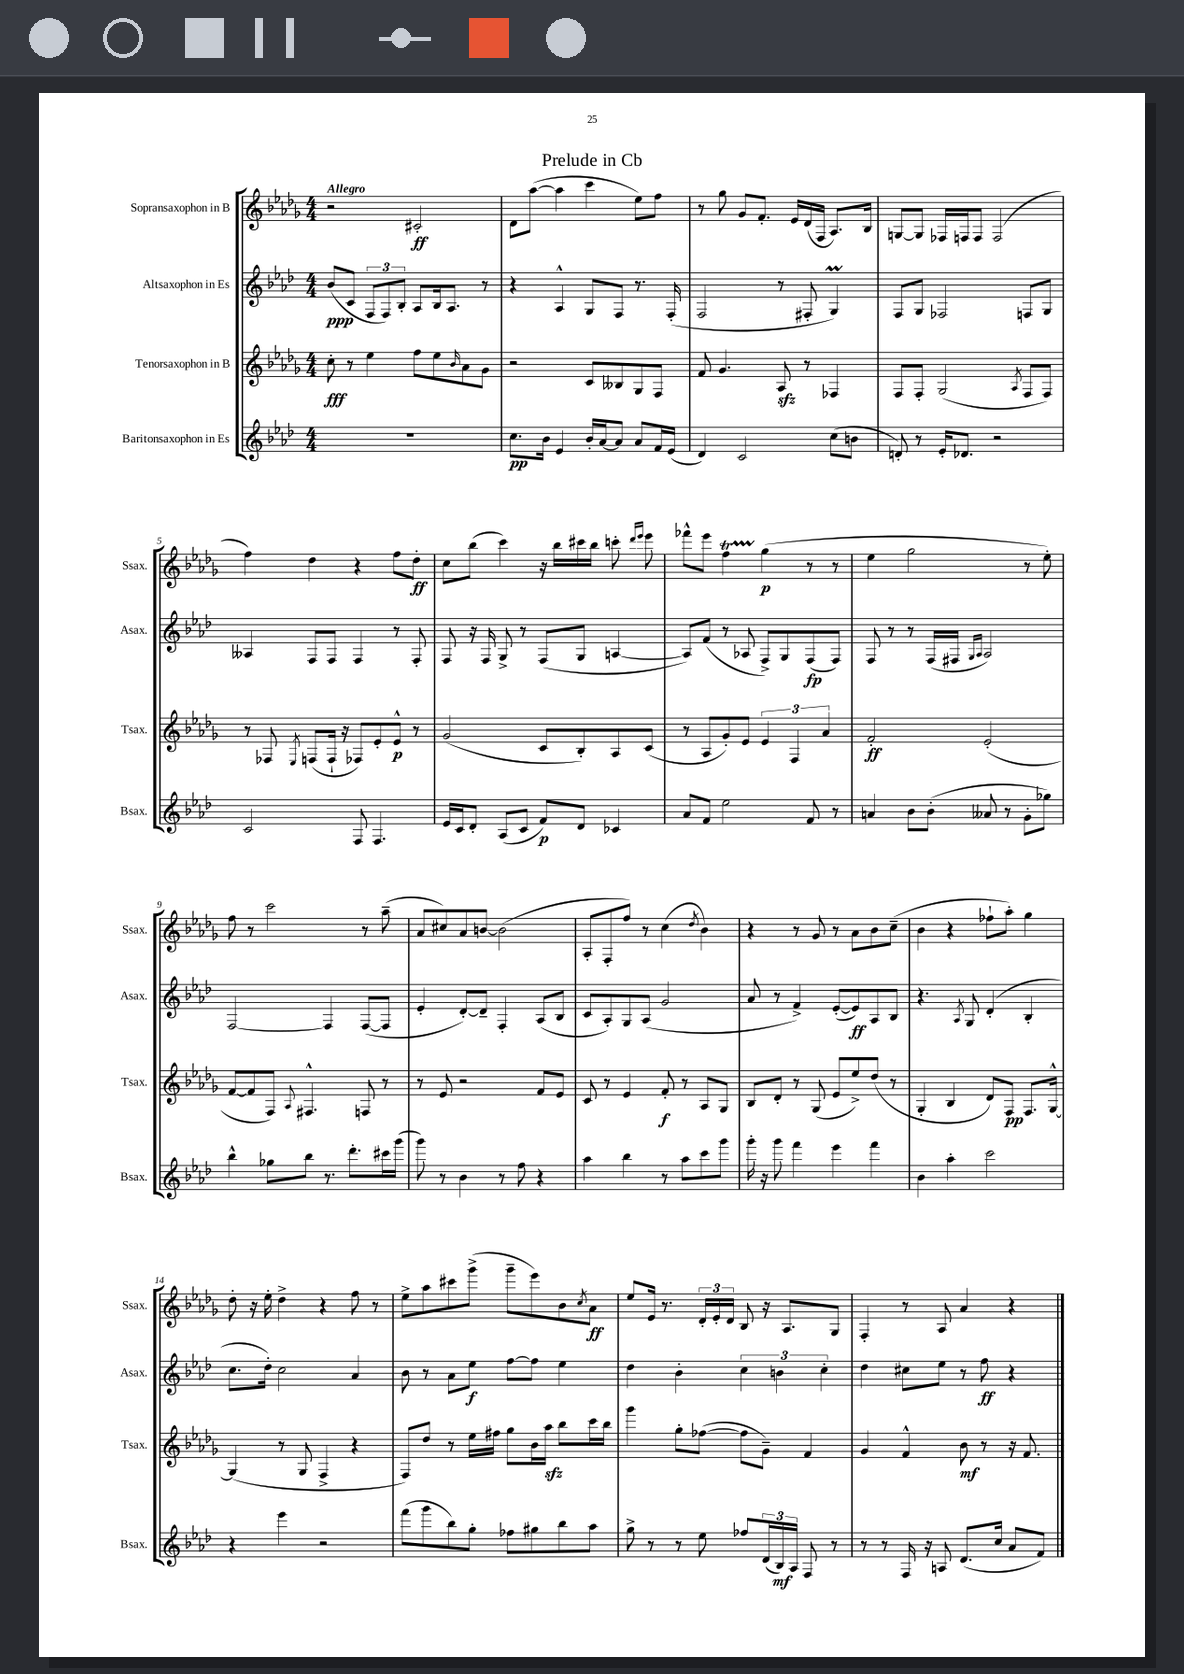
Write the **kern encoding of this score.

**kern	**kern	**kern	**kern
*staff4	*staff3	*staff2	*staff1
*clefG2	*clefG2	*clefG2	*clefG2
*k[b-e-a-d-]	*k[b-e-a-d-g-]	*k[b-e-a-d-]	*k[b-e-a-d-g-]
*M4/4	*M4/4	*M4/4	*M4/4
1r	8cc'	(8b-	2r
.	8r	8c	.
.	4ee-	12F	.
.	.	12F)	.
.	.	12B-'	.
.	8ff	8A-	2c#'
.	8ee-	16B-	.
.	.	8.A-	.
.	16qqb-	.	.
.	8a-	.	.
.	8g-	8r	.
=	=	=	=
8.cc	2r	4r	8d-
.	.	.	([8aa-
16b-	.	.	.
4e-	.	4A-^^	4aa-]
16b-'	8c	8G	4ccc
[16a-	.	.	.
8a-]	8B--	8F	.
8a-	8G-	8.r	8ee-)
16f	8F	.	8ff
(16e-	.	(16F'	.
=	=	=	=
4d-)	8f	2F	8r
.	4.g-	.	8gg-
2c	.	.	8g-
.	.	.	8.f'
.	8A-	8r	.
.	.	.	16e-
.	8r	8F#'	(16d-
.	.	.	16F
(8cc	4F-	4G)	8.A-)
8b	.	.	.
.	.	.	16B-
=	=	=	=
8d')	8F	8F	[8G
8r	8F'	8G	8G]
16e-'	(2G-	2F-	16F-
8.d-	.	.	16F
.	.	.	8F
2r	.	.	(2F
.	8qA-	.	.
.	8F	8F	.
.	8F)	8G	.
=	=	=	=
2c	8r	4A--	4ff)
.	8F-	.	.
.	8qE-	.	.
.	(8F	8F	4dd-
.	16F`	8F	.
.	16r	.	.
8F	8F-)	4F	4r
4.F	8e-'	.	.
.	8e-^^	8r	8ff
.	8r	8F'	8dd-'
=	=	=	=
16e-	(2g-	8F	8cc
16c	.	.	.
8d-'	.	16r	(8bb-
.	.	16F	.
(8A-	.	8G^	4ccc)
8c	.	8r	.
8f)	8c	(8F	16r
.	.	.	16bb-
8d-	8B-')	8G	16ccc#
.	.	.	16bb-
4c-	8A-	[4A	8ccc'
.	.	.	16qqddd-
.	.	.	16qqeee-
.	(8c	.	8eee-
=	=	=	=
8a-	8r	8A])	8fff-^^
8f	8A-	(8f	8eee-
2ee-	8g-')	8r	4ff
.	8e-	8A-	.
.	6e-	8F^)	(4gg-
.	.	8G	.
.	6F	.	.
8f	.	(8F	8r
.	6a-	.	.
8r	.	8F)	8r
=	=	=	=
4a	2f'	8F	4ee-
.	.	8r	.
8b-	.	8r	2gg-
(8b-'	.	(16F	.
.	.	16F#	.
.	.	16qqG	.
.	.	16qqA-	.
8a--	(2e-'	2A-)	.
8r	.	.	.
8g'	.	.	8r
8gg-)	.	.	8ee-')
=	=	=	=
4bb-^^	[8f	[2F	8ff
.	8f]	.	8r
8gg-	8F)	.	2ccc
.	8qqA-	.	.
8bb-	4.F#^^	.	.
8.r	.	4F]	.
8.ddd-'	.	.	.
.	8F	([8F	8r
16ccc#	8r	8F]	(8aa-~
(16ggg	.	.	.
=	=	=	=
8ggg)	8r	4e-'	8a-
8r	8e-	.	8cc#)
4b-	2r	[8d-')	8a-
.	.	8d-~]	[8b
8r	.	4F'	(2b]
8ff	.	.	.
4r	8f	(8A-	.
.	8e-	8B-	.
=	=	=	=
4aa-	8c	8c	8A-'
.	8r	8A-')	8F'
4bb-	4e-	8G	8ff)
.	.	(8A-	8r
8r	8f'	2g	(4cc
8aa-	8r	.	.
.	.	.	8qdd-
8ccc	8A-	.	4b-)
8ggg	8G-	.	.
=	=	=	=
16ggg'	8B-	8a-	4r
16r	.	.	.
8ggg	8d-'	8r	.
4fff	8r	4f^)	8r
.	(8G-	.	8g-
4eee-	8e-	([8e-'	8r
.	8ee-^)	8e-])	8a-
4fff	(8dd-	8A-	8b-
.	8r	8B-	(8cc~
=	=	=	=
4b-	4G-'	4.r	4b-
4aa-'	4B-	.	4r
.	.	8qA-	.
.	.	8G	.
2ccc	8d-)	(4d-'	8ff-`
.	8F	.	8aa-')
.	8.F	4B-'	4gg-
.	[16G-^^	.	.
=	=	=	=
4r	(4G-]	8.cc	8dd-'
.	.	.	16r
.	.	16dd-')	16ee-'
4eee-	8r	2cc	4dd-^
.	8G-	.	.
2r	4F^	.	4r
.	4r	4a-	8ff
.	.	.	8r
=	=	=	=
(8fff	8F)	8b-	8ee-^
8ggg	8dd-	8r	8aa-
8bb-)	8r	8a-	8ccc#
8gg'	16ee-	8ee-	(8ggg-^
.	16ff#	.	.
8ff-	8gg-	[8ff	8ggg-~
8gg#	16b-	8ff]	8eee-)
.	16aa-	.	.
8bb-	8bb-	4ee-	8b-
.	.	.	8qcc
8aa-	16ccc	.	8a-
.	16bb-	.	.
=	=	=	=
8gg^	4ggg-	4dd-	8ee-
8r	.	.	16e-
.	.	.	8.r
8r	8gg-'	4b-'	.
8ee-	([8ff-	.	24d-'
.	.	.	24e-'
.	.	.	24d-
8ff-	8ff-]	6cc	8B-
(24d-	8g-~)	.	16r
24B-)	.	6b	.
.	.	.	8.A-
24A-	.	.	.
8F	4f	.	.
.	.	6cc'	.
8r	.	.	8G-
=	=	=	=
8r	4g-	4dd-	4F'
8r	.	.	.
16F	4f^^	8cc#	8r
16r	.	.	.
8A	.	8ee-	8A-
(8.d-	8b-	8r	4a-
.	8r	8ff	.
16cc	.	.	.
8a-	16r	4r	4r
.	8.f	.	.
8f)	.	.	.
==	==	==	==
*-	*-	*-	*-
